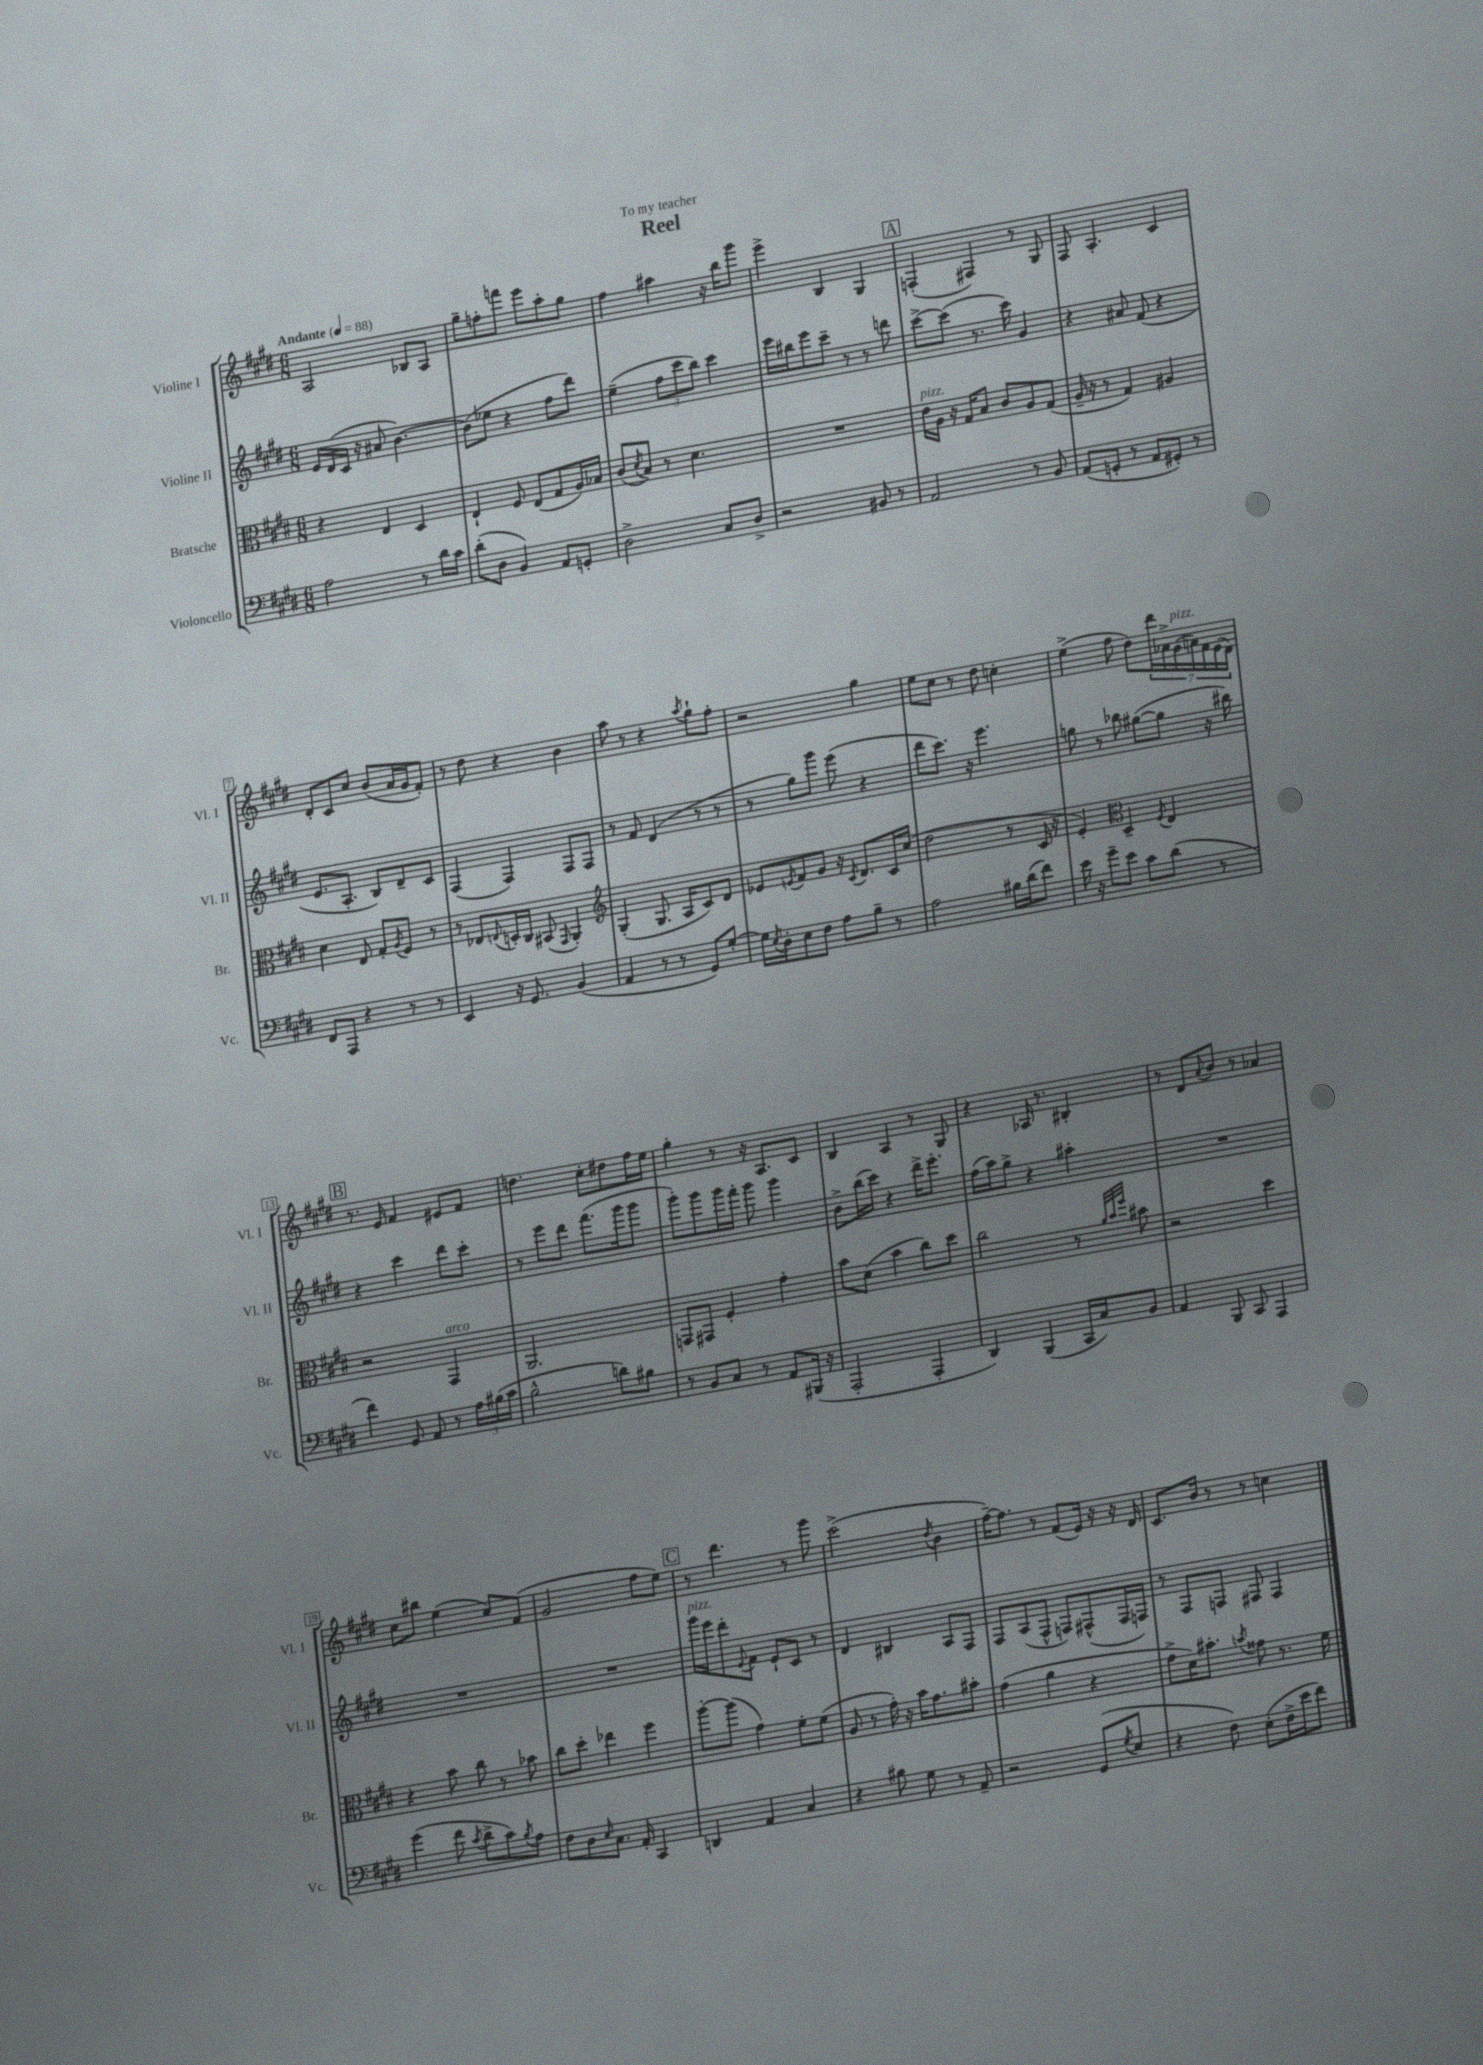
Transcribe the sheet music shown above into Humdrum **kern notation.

**kern	**kern	**kern	**kern
*part4	*part3	*part2	*part1
*staff4	*staff3	*staff2	*staff1
*I"Violoncello	*I"Bratsche	*I"Violine II	*I"Violine I
*I'Vc.	*I'Br.	*I'Vl. II	*I'Vl. I
*clefF4	*clefC3	*clefG2	*clefG2
*k[f#c#g#d#]	*k[f#c#g#d#]	*k[f#c#g#d#]	*k[f#c#g#d#]
*M6/8	*M6/8	*M6/8	*M6/8
*MM88	*MM88	*MM88	*MM88
=1	=1	=1	=1
!	!	!	!LO:TX:a:B:t=Andante
2A\	4r	16e/LL	2A/
.	.	(16d#/	.
.	.	16c#/JJ	.
.	.	16r	.
.	4E/	8a#X/	.
.	.	[4.b\)	.
8r	4D#/	.	8B-X/L
16d#\LL	.	.	8A/J
16c#\JJ	.	.	.
=2	=2	=2	=2
(8d#'\L	4E`/	(8b\L]	8gg#~\L
8D#\J	.	8ee-X\J	8ffn'\
4BB/)	8F#/	4r	8fffn\J
.	(8E/L	.	8eee\L
8AA/L	8G#/	8ff#\L	8aa'\
8GGn'/J	16A/L)	8ddd#\J)	8gg#\J
.	16B-X/JJ	.	.
=3	=3	=3	=3
2D#^\	(8c#/L	(4ee~\	4ff#\
.	8qd#/	.	.
.	8B/J)	.	.
.	8r	12ff#\L	4aa#X\
.	.	12ccc#\	.
.	4.d#\	.	.
.	.	12bb\J)	.
8C#/L	.	4ccc#\	16r
.	.	.	16bb\KL
8D#^/J	.	.	8ggg#\J
=4	=4	=4	=4
2r	2.r	16eee\LL	4eee^\
.	.	16bb#X\J	.
.	.	8eee\	.
.	.	8ccc#~\J	4B/
.	.	8r	.
8BB#X/	.	8r	4G#/
8r	.	8dddn\	.
!!LO:REH:place=s1:t=A
=5	=5	=5	=5
!	!LO:TX:a:i:t=pizz.	!	!
2AA/	16e\LL	[8ccc#^\L	(4Fn'/
.	16A\JJ	.	.
.	16r	(8ccc#\J]	.
.	16G#/KL	.	.
.	8B/J	8.r	4F#X/)
.	8c#/L	.	.
.	.	16ccc#\)	.
8r	8A/	4g#/	8r
8BB/	(8G#/J	.	8G#/
=6	=6	=6	=6
(8AA/L	16A~/	4r	8F#/
.	16r	.	.
8GGn'/J	8r	.	4.A'/
8r	4G#/)	8a#X/	.
8AA/L	.	(8f#/	.
8GG#X'/J)	4A#X/	4r	4c#/
8r	.	.	.
!!LO:LB:g=z
=7	=7	=7	=7
8FF#/L	4d#\	8.e/L	8d#'/L
8AAA/J	.	.	8c#/
.	.	8.A'/J	.
4r	8E/	.	8cc#/J
.	8G#'/L	8B/L)	(8b/L
.	8qA/	.	.
8r	8F#/J	8d#~/	16a/L
.	.	.	16g#/J
8r	8r	8c#/J	8f#'/J)
=8	=8	=8	=8
4EE/	8r	(4F#/	8r
.	8E-X/L	.	8dd#\
.	8qqEn/	.	.
16r	16Dn'/L	4F#/)	4r
8.GG#/	16C#/JJ	.	.
.	(8BB#X/	.	.
.	16qqGG#/	.	.
(4BB/	4AA'/)	8F#/L	4b\
.	.	8F#/J	.
=9	=9	=9	=9
*	*clefG2	*	*
4AA/	(4G#'/	8r	8aa\
.	.	8f#/	8r
8r	8.G#/	(4d#/	4r
8r	.	.	.
.	16A/KL	.	.
.	.	.	8qaa/
8GG#/L)	8c#/)	8r	8gg#`\L
[8G#'/J	8d#/J	8r	8ff#'\J
=10	=10	=10	=10
16G#\LL]	8e-X/L	8r	2r
8qE/	.	.	.
16D#'\J	.	.	.
.	8qen/	.	.
8E\	8f#/	8gg#\L)	.
8F#\J	8g#/J	8ggg#\J	.
8A\L	16r	(8eee\	.
.	8qc#/	.	.
.	8.d#/L	.	.
8B~\J	.	4r	4gg#\
8r	16c#/L	.	.
.	(16cc#/JJ	.	.
=11	=11	=11	=11
2A\	2dd#\	8ddd#\L	8ee\L
.	.	8.ccc#\J)	8cc#\J
.	.	.	8r
.	.	16r	.
.	.	4.eee\	8dd#\
16B#X\LL	8r	.	4ccn'\
(16d#\J	.	.	.
8f#\J)	16c#/	.	.
.	16r	.	.
=12	=12	=12	=12
16e\	4e'/)	8ggn\	(4ee^\
16r	.	.	.
8g#~\L	.	8r	.
*	*clefC3	*	*
8e\J	4D#~/	8bb-X\	8ff#\
8c#\L	.	([8gg#X\L	8dd#\L)
.	8qF#/	.	.
(8d#\J	4E/	8gg#\J]	28ddd#\L
.	.	.	28a-X^\
!	!	!	!LO:TX:a:i:t=pizz.
.	.	.	(28g#\
.	.	.	28an\)
8r	.	16r	.
.	.	.	28f#\
.	.	.	(28e\
.	.	16bb#X\)	.
.	.	.	28d#\JJ)
!!LO:LB:g=z
!!LO:REH:place=s1:t=B
=13	=13	=13	=13
4f#\)	2r	4r	8.r
.	.	.	16e/
8GG#/	.	4ccc#\	4f#/
8AA/	.	.	.
!	!LO:TX:a:i:t=arco	!	!
8r	4GG#/	8ddd#\L	8e#X/L
24A\LL	.	8ccc#'\J	8f#/J
(24B#X\	.	.	.
24c#\JJ	.	.	.
=14	=14	=14	=14
2B^^\	2.AA/	8r	4.ddn\
.	.	8eee\L	.
.	.	8ddd#\J	.
.	.	(8.fff#\L	8cc#'\L
8dn\L)	.	.	8dd#X\
.	.	16ggg#\k	.
8B#X\J	.	8ggg#\J	16ff#\L
.	.	.	16ee\JJ
=15	=15	=15	=15
8r	8GGn/L	8ggg#'\L)	4gg#'\
8BB/L	8GG#X/J	8ggg#\	.
8C#/J	4F#'/	16ggg#\L	8r
.	.	16fff#'\JJ	.
8r	.	8ggg#\	16r
.	.	.	8.A/L
8AA/L	4g#'\	4ggg#\	.
(16BBB#X/Jk	.	.	8c#/J
16r	.	.	.
=16	=16	=16	=16
2AAA'/	8b\L	8b^\L	4B/
.	(8d#\J	(16bb\L	.
.	.	16ccc#\JJ)	.
.	4b\	4r	4A/
4AAA'/	8cc#\L)	16ddd#^\KL	8r
.	.	8.eee'\J	.
.	8dd#\J	.	8G#/
=17	=17	=17	=17
4DD#/)	2cc#\	(16ff#\LL	4r
.	.	16aa\J)	.
.	.	8gg#^\J	.
(4BBB/	.	4r	16A-X/
.	.	.	8.r
16CC#/LL	8r	4aa#X'\	4B#X'/
16C#/J)	.	.	.
.	32qqa/LLL	.	.
.	32qqb/	.	.
.	32qqff#/JJJ	.	.
8BB/J	8b#X\	.	.
=18	=18	=18	=18
4AA/	2r	2.r	8r
.	.	.	8d#/L
.	.	.	8qqa/
8BBB/	.	.	8b/J
8CC#/	.	.	8r
4AAA/	4dd#\	.	4a-X/
!!LO:LB:g=z
=19	=19	=19	=19
(4g#\	4r	2.r	8cc#\L
.	.	.	8bb#X\J
8f#\	8b\	.	(4ee\
8qc#/	.	.	.
8d#^\L	8cc#\	.	.
8c#\)	8r	.	8cc#/L)
8qB/	.	.	.
8A\J	8b-X\	.	(8f#/J
=20	=20	=20	=20
8F#\L	8cc#\L	2.r	2g#/
8D#\	8dd#'\J	.	.
16qqE/	.	.	.
8.C#\J	4ee-X\	.	.
16AA'/	.	.	.
4CC#/	4ff#\	.	8ff#\L
.	.	.	8ee\J)
!!LO:REH:place=s1:t=C
=21	=21	=21	=21
!	!	!LO:TX:a:i:t=pizz.	!
4DDn/	[8aa'\L	16ggg#\LL	8r
.	.	16eee\J	.
.	(8aa\J]	8ddd#'\	4.ddd#\
.	.	8qqe/	.
4AA/	4g#\)	8f#\J	.
.	.	8e`/L	.
4C#/	8f#'\L	8c#/J	8r
.	(8f#\J	8r	8ggg#\
=22	=22	=22	=22
4r	8A/	4d#/	(2ccc#^\
.	8r	.	.
8B#X\	16g#'\)	4B#X/	.
.	16r	.	.
8G#\	16b\KL	.	.
.	8.g#\	.	.
.	.	.	8qdd#/
8r	.	8A/L	4b\
8AA~/	8b#X'\J	8F#/J	.
=23	=23	=23	=23
2r	(4g#\	8F#/L	[16ff#~\KL)
.	.	.	8.ff#\J]
.	.	(8A/	.
.	4a\	8F#^^/J	8r
.	.	8Fn/L)	(8f#/L
(8GG#/L	4r	(8F#X^^/	16e/Jk)
.	.	.	16r
8qG#/	.	.	.
8E/J	.	16F#/L	16r
.	.	16Fn/JJ)	16d#/
=24	=24	=24	=24
4r	8g#^\L	8r	8.c#/L
.	16d#\K)	8F#/L	.
.	8.b#X'\J	.	16b/Jk
8F#\)	.	8Fn/J	8r
.	8qbn/	.	.
(8E'\L	8g##X\	8F#X/	8r
16F#^\L	8.r	4F#/	4ccn\
16e\J	.	.	.
8f#\J)	.	.	.
.	16f#\	.	.
==	==	==	==
*-	*-	*-	*-
